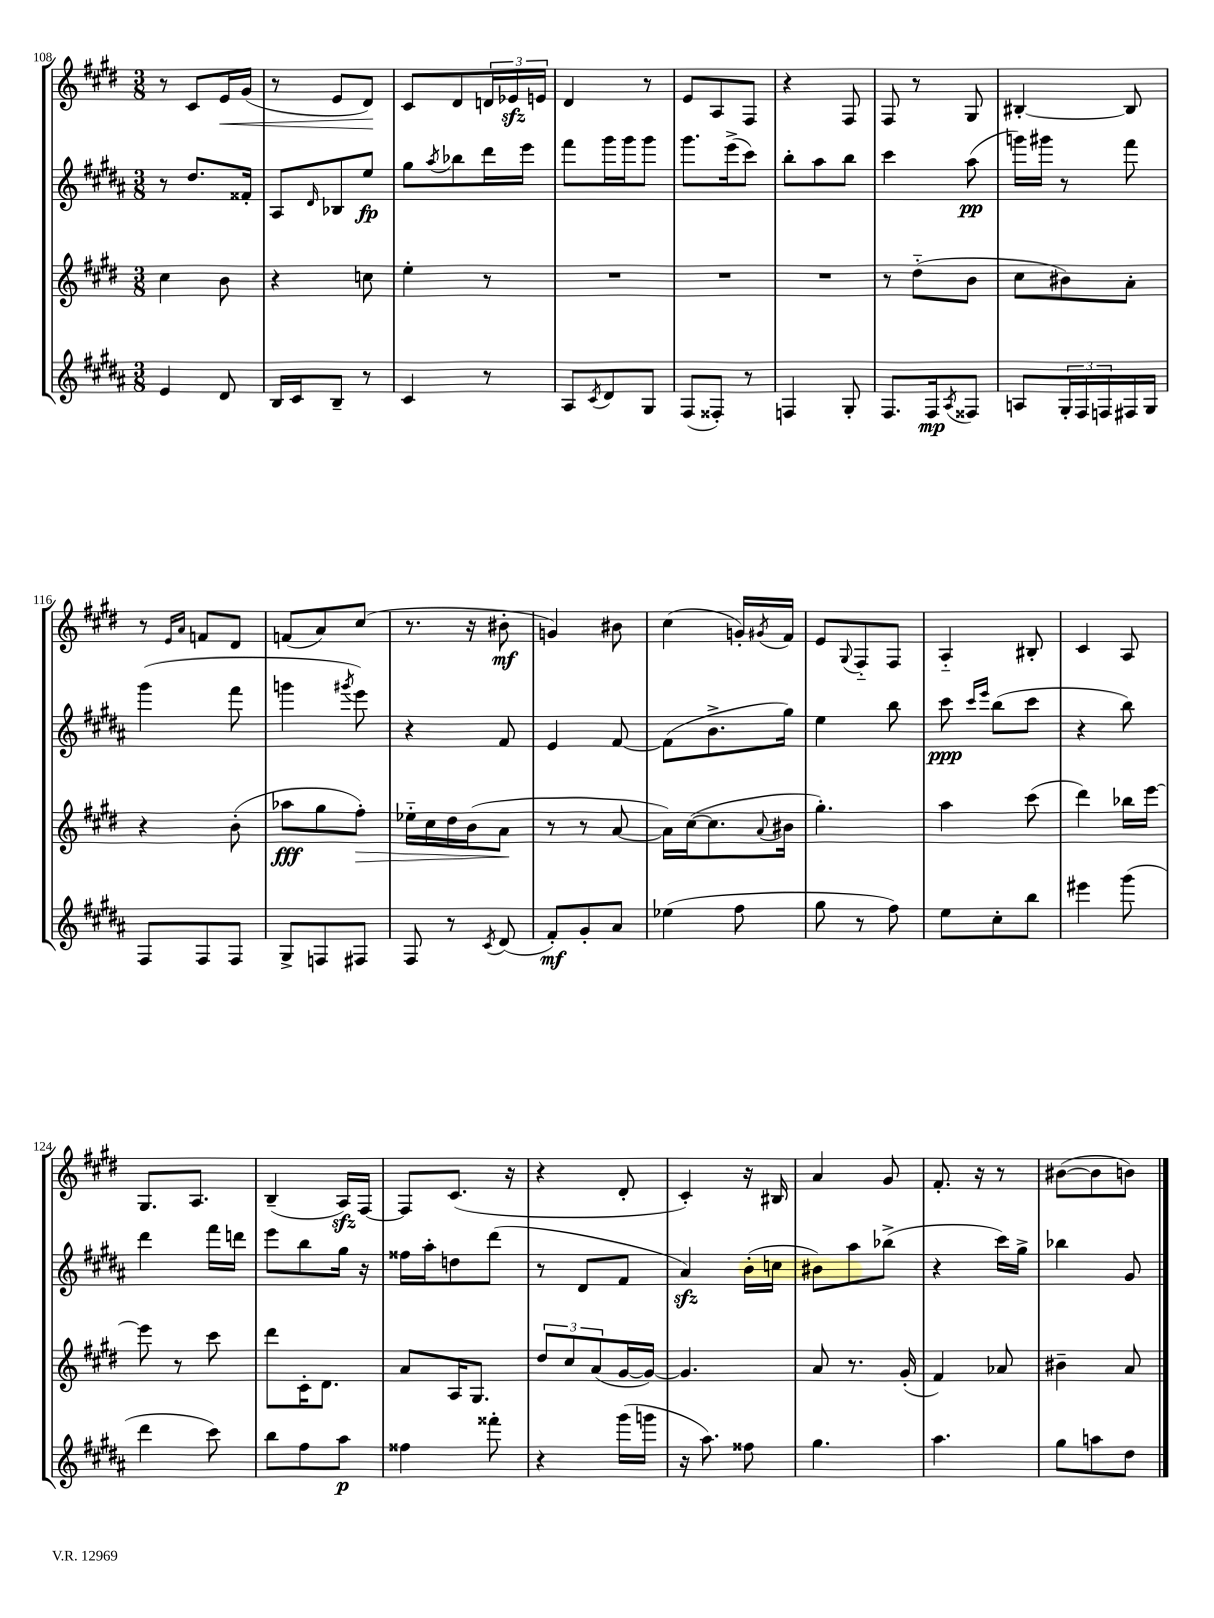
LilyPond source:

<<
\new StaffGroup <<
\new Staff = "s0" {
    \clef treble \key e \major \numericTimeSignature \time 3/8
    r8 cis'8 e'16\< gis'16( |
    r8 e'8 dis'8\!) |
    cis'8 dis'8 \tuplet 3/2 { d'16 ees'16\sfz e'16 } |
    dis'4 r8 |
    e'8 a8 fis8 |
    r4 fis8 |
    fis8 r8 gis8 |
    bis4~-. bis8 |
    r8 \grace { e'16 a'16 } f'8 dis'8 |
    f'8( a'8) cis''8( |
    r8. r16 bis'8-.\mf |
    g'4) bis'8 |
    cis''4( g'16-.) \acciaccatura { gis'8 } fis'16 |
    e'8 \appoggiatura { gis8 } fis8-_ fis8 |
    a4-_ bis8-. |
    cis'4 a8 |
    gis8. a8. |
    b4--( a16\sfz) fis16~ |
    fis8 cis'8.( r16 |
    r4 dis'8-. |
    cis'4-.) r16 bis16 |
    a'4 gis'8 |
    fis'8.-. r16 r8 |
    bis'8~( bis'8 b'8) \bar "|." |
}
\new Staff = "s1" {
    \clef treble \key b \major \numericTimeSignature \time 3/8
    r8 dis''8. fisis'16-. |
    ais8 \grace { dis'16 } bes8 e''8\fp |
    gis''8 \acciaccatura { ais''8 } bes''8 dis'''16 e'''16 |
    fis'''8 gis'''16 gis'''16 gis'''8 |
    gis'''8. e'''16->( cis'''8) |
    b''8-. ais''8 b''8 |
    cis'''4 ais''8\pp( |
    g'''16) gis'''16 r8 fis'''8 |
    gis'''4( fis'''8 |
    g'''4 \acciaccatura { gis'''8 } e'''8) |
    r4 fis'8 |
    e'4 fis'8~ |
    fis'8( b'8.-> gis''16) |
    e''4 b''8 |
    cis'''8\ppp \grace { cis'''16 e'''16 } b''8( cis'''8 |
    r4 b''8) |
    dis'''4 fis'''16 d'''16 |
    e'''8 b''8 gis''16 r16 |
    fisis''16 ais''16-. d''8 dis'''8( |
    r8 dis'8 fis'8 |
    ais'4\sfz) b'16-.( c''16 |
    bis'8) ais''8 bes''8->( |
    r4 cis'''16) gis''16-> |
    bes''4 gis'8 \bar "|." |
}
\new Staff = "s2" {
    \clef treble \key e \major \numericTimeSignature \time 3/8
    cis''4 b'8 |
    r4 c''8 |
    e''4-. r8 |
    R4. |
    R4. |
    R4. |
    r8 dis''8-_( b'8 |
    cis''8 bis'8) a'8-. |
    r4 b'8-.( |
    aes''8\fff gis''8 fis''8-.\>) |
    ees''16-_ cis''16 dis''16 b'16( a'8\! |
    r8 r8 a'8~ |
    a'16) cis''16~( cis''8. \appoggiatura { a'8 } bis'16 |
    gis''4.-.) |
    a''4 cis'''8( |
    dis'''4) bes''16 e'''16~ |
    e'''8 r8 cis'''8 |
    dis'''8 cis'16-. dis'8. |
    a'8 a16 gis8. |
    \tuplet 3/2 { dis''8 cis''8 a'8( } gis'16~ gis'16~) |
    gis'4. |
    a'8 r8. gis'16-.( |
    fis'4) aes'8 |
    bis'4-- a'8 \bar "|." |
}
\new Staff = "s3" {
    \clef treble \key b \major \numericTimeSignature \time 3/8
    e'4 dis'8 |
    b16 cis'16 b8-- r8 |
    cis'4 r8 |
    ais8 \acciaccatura { cis'8 } dis'8 gis8 |
    fis8( fisis8-.) r8 |
    f4 gis8-. |
    fis8. fis16\mp \acciaccatura { ais8 } fisis8 |
    a8 \tuplet 3/2 { gis16-. fis16 f16 } fis16 gis16 |
    fis8 fis8 fis8 |
    gis8-> f8 fis8 |
    fis8 r8 \acciaccatura { cis'8 } dis'8( |
    fis'8-.\mf) gis'8-. ais'8 |
    ees''4( fis''8 |
    gis''8 r8 fis''8) |
    e''8 cis''8-. b''8 |
    eis'''4 gis'''8( |
    dis'''4 cis'''8) |
    b''8 fis''8 ais''8\p |
    fisis''4 fisis'''8-. |
    r4 gis'''16( g'''16 |
    r16 ais''8.) fisis''8 |
    gis''4. |
    ais''4. |
    gis''8 a''8 dis''8 \bar "|." |
}
>>
>>
\layout { \context { \Score currentBarNumber = #108 } }
